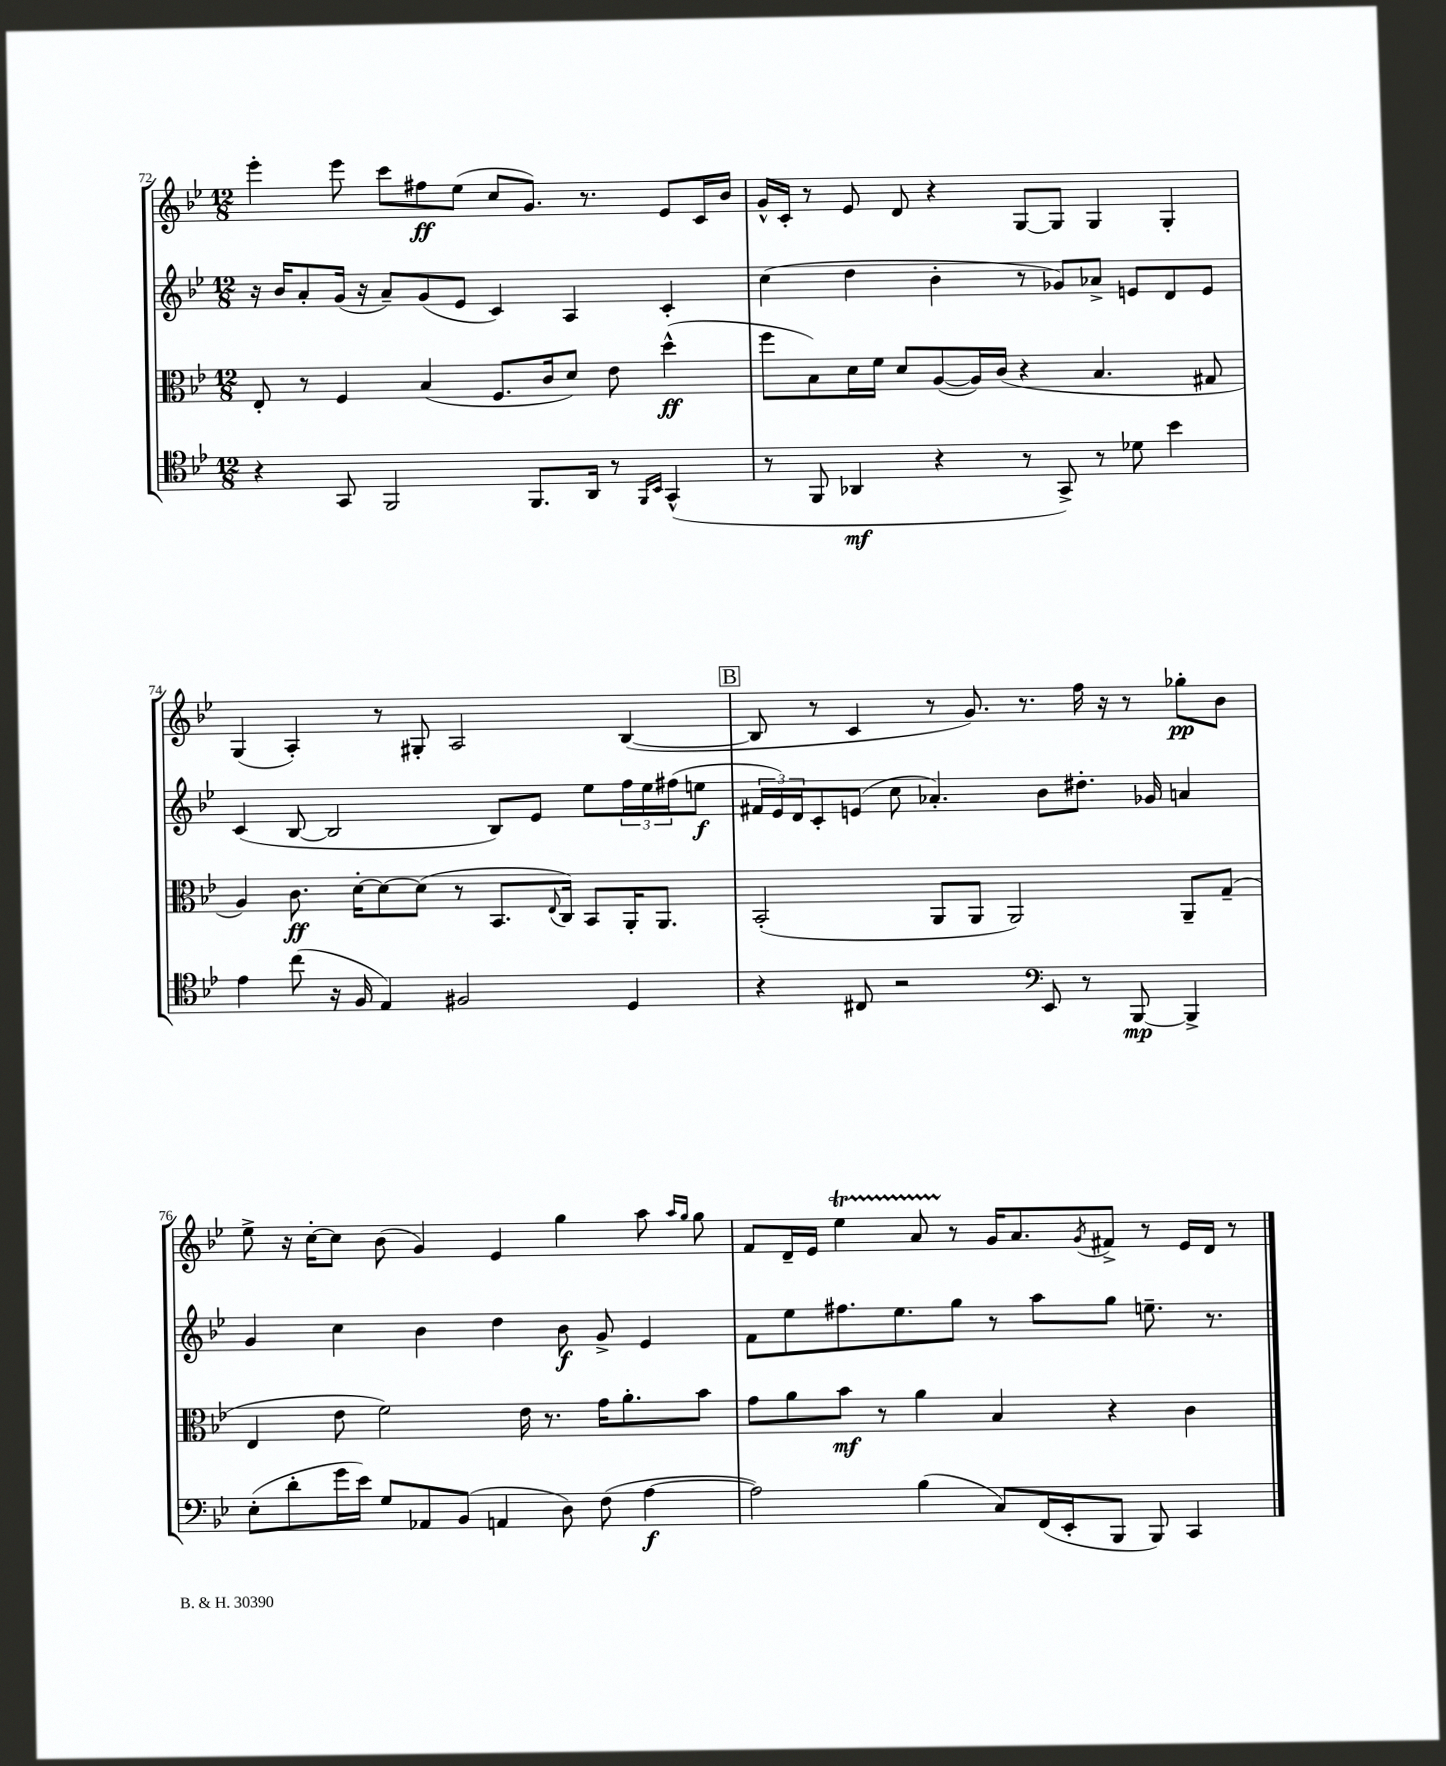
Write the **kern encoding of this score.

**kern	**kern	**kern	**kern
*staff4	*staff3	*staff2	*staff1
*clefC4	*clefC3	*clefG2	*clefG2
*k[b-e-]	*k[b-e-]	*k[b-e-]	*k[b-e-]
*M12/8	*M12/8	*M12/8	*M12/8
4r	8E-'/	16r	4eee-'\
.	.	16b-/LK	.
.	8r	8a'/	.
8GG/	4F/	(16g/Jk	8eee-\
.	.	16r	.
2FF/	.	8a~/L)	8ccc\L
.	(4B-/	(8g/	8ff#\
.	.	8e-/J	(8ee-\J
.	8.F/L	4c/)	8cc/L
8.FF/L	.	.	8.g/J)
.	16c/k	.	.
.	8d/J)	4A/	.
16AA/Jk	.	.	8.r
8r	8e-\	.	.
16qqFF/LL	.	.	.
16qqBB-/JJ	.	.	.
(4GG^^/	(4dd^^\	4c'/	8e-/L
.	.	.	16c/L
.	.	.	16b-/JJ
=	=	=	=
8r	8ff\L	(4cc\	16g^^/LL
.	.	.	16c'/JJ
8FF/	8B-\)	.	8r
4AA-/	16d\L	4dd\	8e-/
.	16f\JJ	.	.
.	8d/L	.	8d/
4r	([8A/	4b-'\	4r
.	16A/]L)	.	.
.	(16c/JJ	.	.
8r	4r	8r	[8G/L
8GG^/)	.	8g-/L)	8G/]J
8r	4.B-/	8a-^/J	4G/
8d-\	.	8e/L	.
4b-\	.	8d/	4G'/
.	8G#/	8e/J	.
=	=	=	=
4e-\	4A/)	(4c/	(4G/
(8cc\	8.c\	[8B-/	4A'/)
16r	.	2B-/]	.
16F/	[16d'\LK	.	.
4E-/)	8d\_	.	8r
.	(8d\]J	.	8G#'/
2F#/	8r	.	2A/
.	8.BB-/L	8B-/L)	.
.	.	8e-/J	.
.	8qqE-/	.	.
.	16C/Jk)	.	.
.	8BB-/L	8ee-\L	.
4D/	16AA'/K	24ff\L	([4B-/
.	.	24ee-\	.
.	8.AA/J	.	.
.	.	(24ff#\J	.
.	.	8ee\J	.
=	=	=	=
4r	(2BB-'/	24f#/LL	8B-/]
.	.	24e-/)	.
.	.	24d/J	.
.	.	8c'/	8r
8C#/	.	(8e/J	4c/
2r	.	8cc\	.
.	8AA/L	4.a-'/)	8r
.	8AA/J	.	8.g/)
.	2AA/)	.	.
.	.	.	8.r
*clefF4	*	*	*
8EE-/	.	8b-\L	.
8r	.	8.dd#'\J	16ff\
.	.	.	16r
[8BBB-/	.	.	8r
.	.	16g-/	.
4BBB-^/]	8AA~/L	4a/	8gg-'\L
.	(8G~/J	.	8b-\J
=	=	=	=
(8E-'\L	4E-/	4g/	8ee-^\
8d'\	.	.	16r
.	.	.	[16cc'\LK
16g\L	8e-\	4cc\	8cc\]J
16e-\JJ)	.	.	.
8G/L	2f\)	.	(8b-\
8AA-/	.	4b-\	4g/)
(8BB-/J	.	.	.
4AA/	.	4dd\	4e-/
.	16e-\	.	.
.	8.r	.	.
8D\)	.	8b-\	4gg\
(8F\	16g\LK	8g^/	.
.	8.a'\	.	.
[4A\	.	4e-/	8aa\
.	.	.	16qqaa/LL
.	.	.	16qqgg/JJ
.	8b-\J	.	8gg\
=	=	=	=
2A\])	8g\L	8f\L	8f/L
.	8a\	8ee-\	16d~/L
.	.	.	16e-/JJ
.	8b-\J	8.ff#\	4ee-\
.	8r	.	.
.	.	8.ee-\	.
(4B-\	4a\	.	8a/
.	.	8gg\J	8r
8C/L)	4B-/	8r	16g/LK
.	.	.	8.a/
(16FF/L	.	8aa\L	.
16EE-'/J	.	.	.
.	.	.	8qg/
8BBB-/J	4r	8gg\J	8f#^/J
8BBB-/)	.	8.ee~\	8r
4CC/	4c\	.	16e-/LL
.	.	8.r	16d/JJ
.	.	.	8r
==	==	==	==
*-	*-	*-	*-
